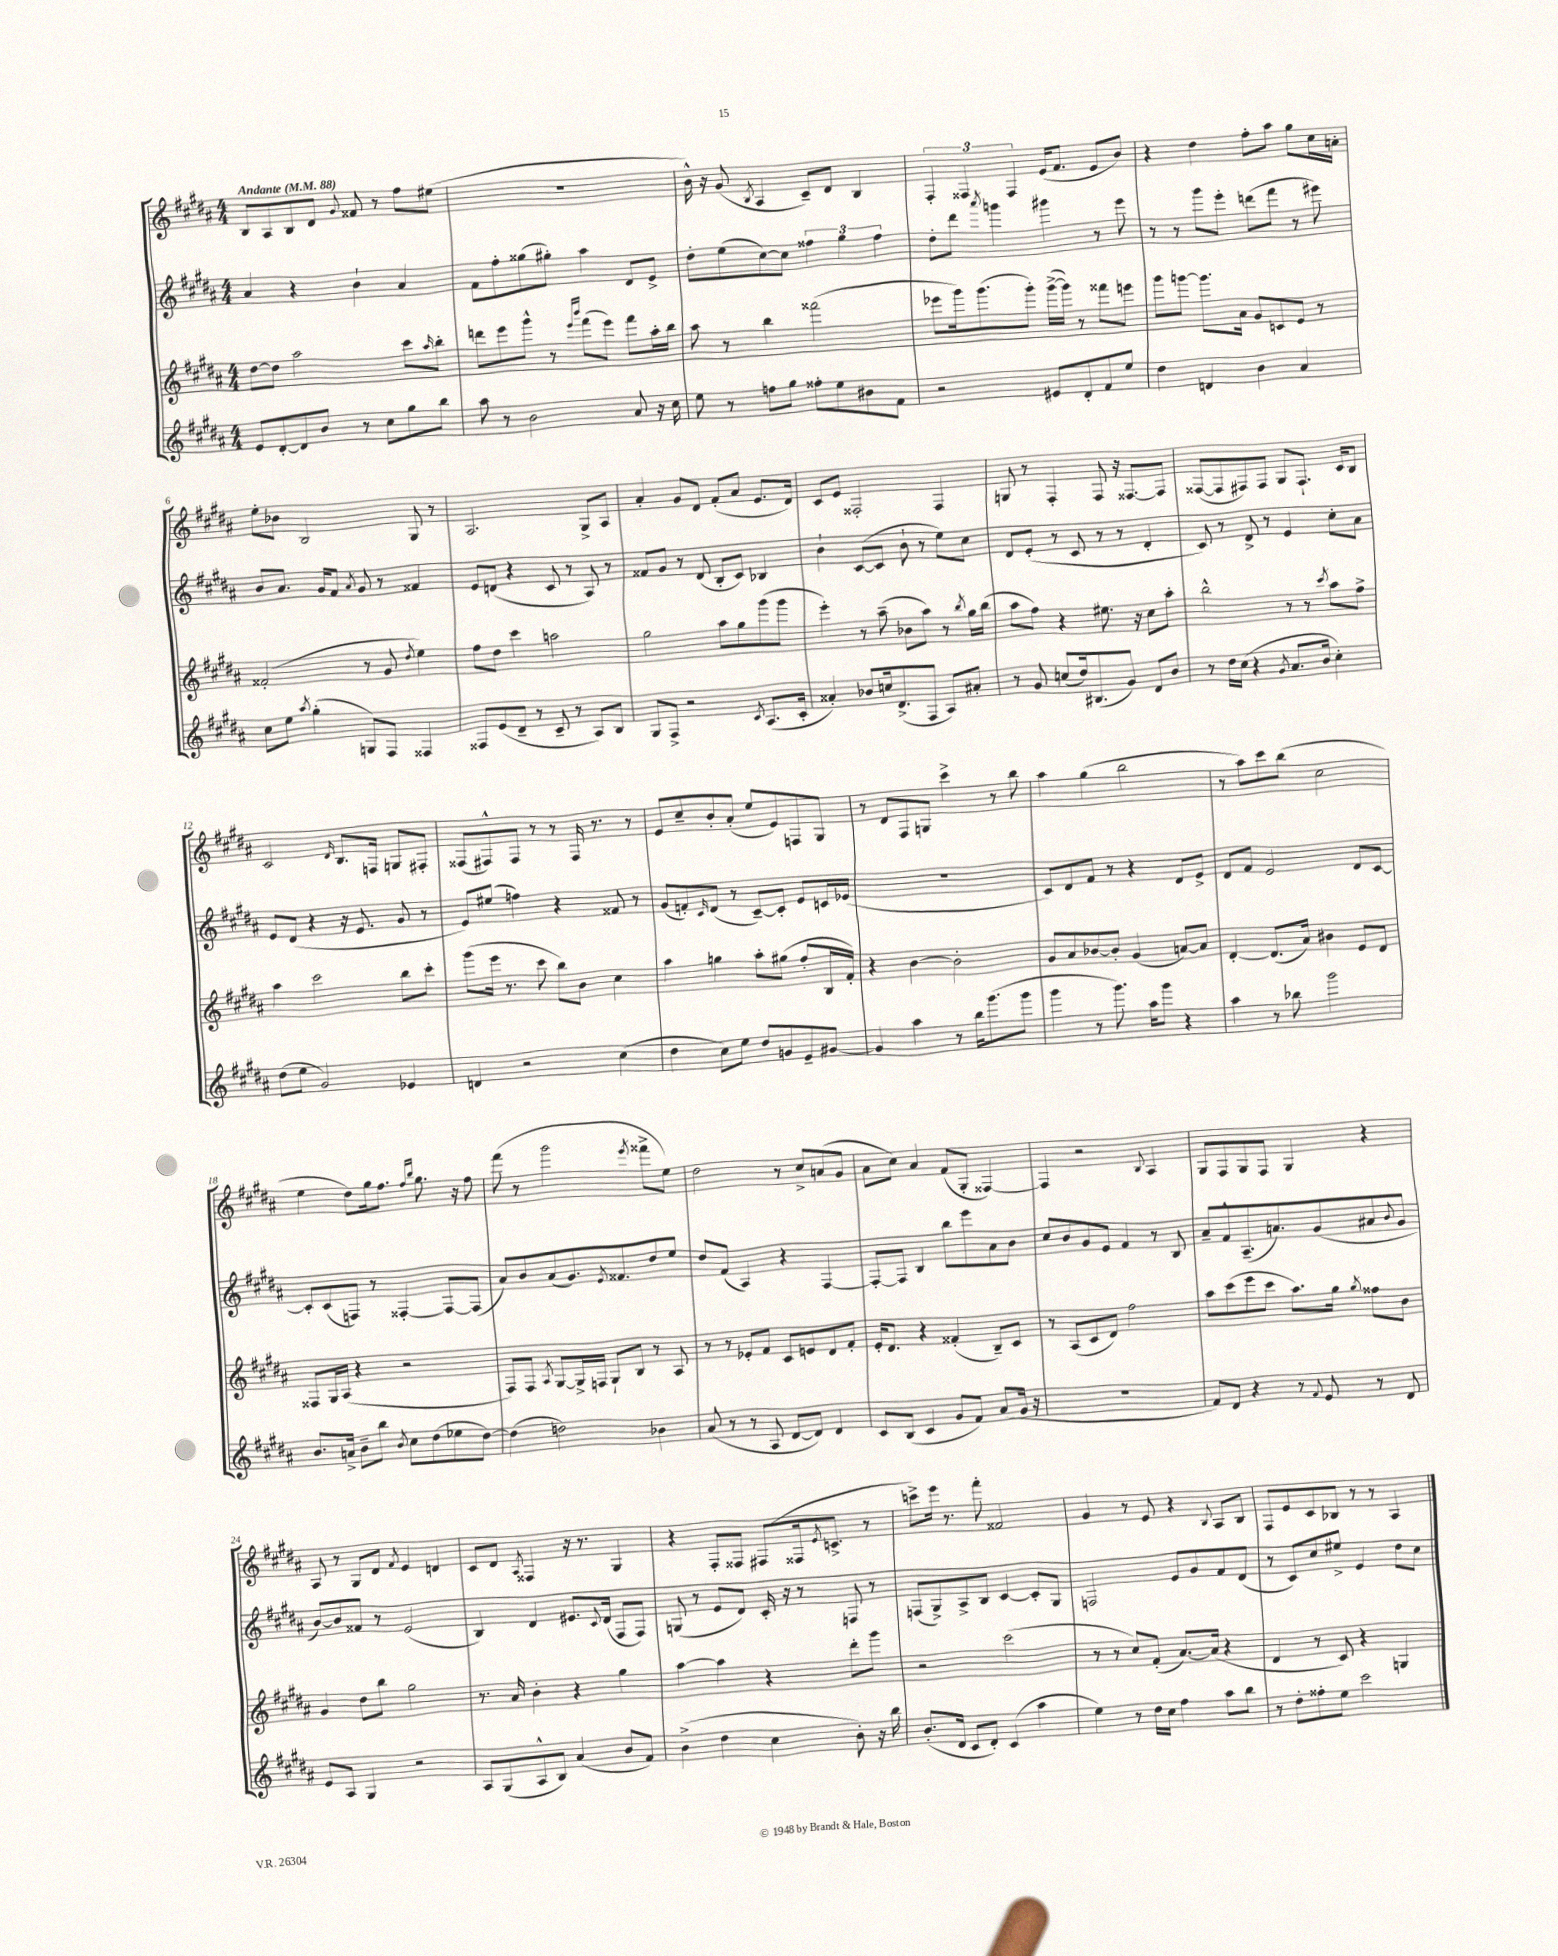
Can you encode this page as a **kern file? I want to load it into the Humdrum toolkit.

**kern	**kern	**kern	**kern
*staff4	*staff3	*staff2	*staff1
*clefG2	*clefG2	*clefG2	*clefG2
*k[f#c#g#d#a#]	*k[f#c#g#d#a#]	*k[f#c#g#d#a#]	*k[f#c#g#d#a#]
*M4/4	*M4/4	*M4/4	*M4/4
*MM88	*MM88	*MM88	*MM88
8e	[8dd#	4a#	8B
[8d#'	8dd#]	.	8A#
8d#]	2aa#	4r	8B
8b	.	.	8d#
.	.	.	8qqg#
8r	.	4b`	8f##
8cc#	.	.	8r
8gg#	8ccc#	4a#	8ff#
.	16qqaa#	.	.
8bb	8bb'	.	(8ee#
=	=	=	=
8aa#	8ddd	8f#	1r
8r	8eee	8ff#'	.
2b	8ggg#^^	(8gg##	.
.	8r	8gg#')	.
.	16qqeee	.	.
.	16qqbbb	.	.
.	(8fff#	4aa#	.
.	8eee)	.	.
8a#	8fff#	8d#	.
16r	16aa#'	8e^	.
16cc#	16bb	.	.
=	=	=	=
8ee	8aa#	8dd#'	16b^^)
.	.	.	16r
8r	8r	(8ee	(8g#
.	.	.	8qB
8ff	4bb	[8cc#)	4A#
8gg#	.	8cc#]	.
8ff##'	(2fff##	6ff##	8c#~)
8ee	.	.	8d#
.	.	6gg#	.
8b#	.	.	4B
.	.	6ff##	.
8f#	.	.	.
=	=	=	=
2r	8eee-	8dd#'	6F#'
.	16ggg#)	8ddd#	.
.	.	.	6F##
.	(8.ggg#	.	.
.	.	8qaaa#	.
.	.	4ggg	.
.	.	.	6F##
.	8ggg#')	.	.
8e#	([16ggg#^	4ggg#	(16e
.	16ggg#])	.	8.f#
8d#'	8r	.	.
8f#	8fff##	8r	8e
8ee	8eee	8eee	8b)
=	=	=	=
4dd#	8ggg#	8r	4r
.	[8ggg	8r	.
4d	8.ggg]	8ggg#	4dd#
.	.	8eee'	.
.	16a#	.	.
4b	8g#	(8ddd	8ff#'
.	8c	8fff#	8aa#
4a#	8e	8r	8gg#
.	8r	8eee#)	16cc#
.	.	.	16a'
=	=	=	=
8cc#	(2f##'	8b	8ee'
8ee	.	8.a#	8b-
8qaa#	.	.	.
(4gg#'	.	.	2B
.	.	16g#	.
.	.	8f#	.
.	.	8qa#	.
8G)	8r	8g#	.
8F#	8g#	8r	.
.	8qdd#	.	.
4F##	4ee)	4f##	8G#
.	.	.	8r
=	=	=	=
8F##	8ff#	8e	2.A#
(8e	8dd#	(8d	.
8d#~	4ccc#	4r	.
8r	.	.	.
8c#~	2aa	8c#	.
8r	.	8r	.
8A#)	.	8A#)	8G#^
8B	.	8r	8A#
=	=	=	=
8G#	2gg#	8f##	4a#'
8F#^	.	8g#	.
2r	.	8r	8g#
.	.	(8d#	8d#
.	8aa#	8B'	(8f#'
.	8gg#	8c#)	8a#
8qc#	.	.	.
(8.A#	(8ggg#	4B-	8.e
.	8ggg#	.	.
16c#'	.	.	16d#)
=	=	=	=
4a##')	4eee')	4b`	8c#
.	.	.	8e
8b-	8r	([8c#	2F##'
16cc	(8aa#~	8c#]	.
(8.d#^	.	.	.
.	8b-	8b`	.
8F#	8aa#)	8r	.
8A#)	8r	8ee)	4F##
.	8qbb	.	.
8a#'	16gg#	8cc#	.
.	(16bb	.	.
=	=	=	=
8r	8aa#	8d#	8G
8g#	8ff#)	(8e'	8r
(8cc	4r	8r	4F#'
16dd#)	.	8c#	.
(8.B#	.	.	.
.	8.ee#	8r	8F#
8g#)	.	8r	16r
.	16r	.	[8.F##
8d#	8cc#	4d#'	.
8b	8aa#'	.	8F##]
=	=	=	=
8r	2bb^^	8c#)	([8F##
16dd#	.	8r	8F##]
(16cc#	.	.	.
4r	.	8d#^	8F#)
.	.	8r	8F#
8qg#	.	.	.
8.a#	8r	4e	8G#
.	8r	.	8.F#`
16b	.	.	.
.	8qccc#	.	.
4cc#')	8aa#	8cc#'	.
.	.	.	16c#
.	8ff#^	8a#	8B
=	=	=	=
(8dd#	4aa#	8e	2c#
8ee	.	(8d#	.
2g#)	2ccc#	4r	.
.	.	.	16qqd#
.	.	16r	8.B
.	.	8.e	.
.	.	.	16F
4e-	8bb	8g#	8G
.	8ccc#'	8r	8F#'
=	=	=	=
4d	(8ggg#	8e)	(8F##
.	16eee	(8ee#	8F#^^)
.	8.r	.	.
2r	.	4ff)	8F#
.	8ccc#	.	8r
.	8bb)	4r	8r
.	8b	.	16F#
.	.	.	8.r
(4cc#	4cc#	8f##	.
.	.	8r	8r
=	=	=	=
4dd#	4aa#	(8g#	8e
.	.	8f')	8cc#~
.	.	16qqc#	.
8cc#)	4gg	(8d#	8b'
8ee	.	8r	(8a#'
8dd#	8aa#'	[8c#~)	8ee
8g	(8gg#	8c#']	8e)
8e~	8ff#'	8e	8F
[8g#	16B	16c	8G#
.	16f#')	(16e-	.
=	=	=	=
4g#]	4r	1r	8r
.	.	.	8d#
4aa#	[4b	.	8F#
.	.	.	8G
8r	2b']	.	4ccc#^
16bb	.	.	.
(8.ggg#	.	.	.
.	.	.	8r
8ggg#	.	.	8bb
=	=	=	=
4ggg#	8g#	8c#)	4aa#
.	8a#	8d#	.
8r	[8b-	8f#	(4gg#
8.ggg#)	8b-']	8r	.
.	(4g#	4r	2bb
16aa#	.	.	.
8ggg#	.	.	.
4r	[8a)	8d#	.
.	8a]	8e^	.
=	=	=	=
4aa#	[4d#'	8d#	8r
.	.	8f#	8aa#)
8r	(8.d#]	2e	8ccc#
8bb-	.	.	(8bb
.	16a#)	.	.
2ggg#	4b#	.	2cc#
.	8e	8d#	.
.	8d#	[8c#	.
=	=	=	=
8.b	8F##	8c#']	4ee
.	16G#	(8c#	.
16a^	(16A#	.	.
8b~	4r	8F)	8dd#)
8bb	.	8r	16gg#
.	.	.	8.ff#
8qb	.	.	.
8cc#	2r	[4F##'	.
.	.	.	16qqff#
.	.	.	16qqbb
(8dd#	.	.	8.gg#
8ee-	.	8F##_	.
.	.	.	16r
[8dd#)	.	(8F##]	8ff#
=	=	=	=
(4dd#]	8F#)	8a#)	(8fff#
.	8F#	8b	8r
.	8qA#	.	.
2dd)	[8G#	(8a#	2ggg#
.	16G#^]	8.g#)	.
.	16F	.	.
.	8G#`	.	.
.	.	8qe	.
.	.	8.f##	.
.	8B	.	.
.	.	.	8qeee
4b-	8r	8dd#	8fff##^
.	8A#	8ee	8ee)
=	=	=	=
(8a#	8r	8dd#	2dd#
8r	8r	(8f#	.
8r	8e-'	4A#)	.
8A#	8f#	.	.
[8d#	8c#	4r	8r
8d#])	8e	.	8cc#^
4d#	8d#	[4F#	(8a
.	8f#'	.	8g#
=	=	=	=
8c#	16e'	8F#'_	8a#
.	8.d#	.	.
(8B	.	8F#]	8cc#)
4c#	4r	4B	4a#
8g#	(4f##'	8bb	(8f#
8f#)	.	8eee	8G#'
(8a#	8B~)	8a#	[4F##)
16g#	8c#	8b	.
16r	.	.	.
=	=	=	=
1r	8r	8cc#	4F##]
.	(8A#	8b	.
.	8c#	8g#	2r
.	8d#)	8e	.
.	2ff#	4f#	.
.	.	.	8qqB
.	.	8r	4A#
.	.	8B	.
=	=	=	=
8f#)	8aa#	8a#~	8G#
8d#	(8ccc#	8f#^^	8F#
4r	8eee	(8.A#~	8G#
.	8ccc#	.	8F#
.	.	8.a)	.
8r	8.aa#)	.	4G#
8qqf#	.	.	.
8e	.	(8g#	.
.	16gg#	.	.
.	8qgg#	.	.
8r	8ff##	8a#	4r
.	.	8qqb	.
8d#	8b	8g#	.
=	=	=	=
8e	4g#	[8b)	8A#
8A#	.	8b]	8r
4G#	8dd#	8f##	8G#
.	8bb	8r	8d#
.	.	.	8qf#
2r	2gg#	(2e	4e
.	.	.	4d
=	=	=	=
8A#	8.r	4B)	8c#
(8G#	.	.	8d#
.	16a#	.	.
.	.	.	8qA#
8A#^^	4b'	4d#	4F##
8B)	.	.	.
(4a#	4r	8.e#	16r
.	.	.	8.r
.	.	8qqc#	.
.	.	(16d#	.
8b	4gg#	8F#	4G#
8f#)	.	8F#)	.
=	=	=	=
(4b^	[4aa#	(8G	4r
.	.	8r	.
4dd#	4aa#]	8e	8F#'
.	.	8d#)	8F##
4cc#	4r	16c#'	(8F#
.	.	16r	.
.	.	8r	16F##
.	.	.	8qe
.	.	.	8.c^
8b')	8ddd#'	8F	.
16r	8ggg#	8r	8r
16bb	.	.	.
=	=	=	=
(8.b'	2r	(8F	8ccc^)
.	.	8G#^)	16eee
16d#	.	.	8.r
8c#	.	8A#^	.
8d#')	.	8B	8fff#'
(4c#	(2ccc#	[4c#	2f##
4aa#	.	8c#']	.
.	.	8G#	.
=	=	=	=
4ee)	8r	2F	4g#
.	8r	.	.
8r	8cc#)	.	8r
16dd#	(8f#'	.	8e
16cc#	.	.	.
4ff#	[8.a#)	8e	4r
.	.	8g#	.
.	(16a#]	.	.
.	.	.	8qqB
8aa#	4r	8f#	8A#
8bb	.	(8d#	8B
=	=	=	=
8r	4d#	8r	8F#
8dd#'	.	8c#)	8e
8ff##'	8r	8cc#	8c#
8ee	8c#)	8ee#^	8B-
2ccc#	4r	4e	8r
.	.	.	8r
.	4G	8dd#	4A#
.	.	8cc#	.
==	==	==	==
*-	*-	*-	*-
